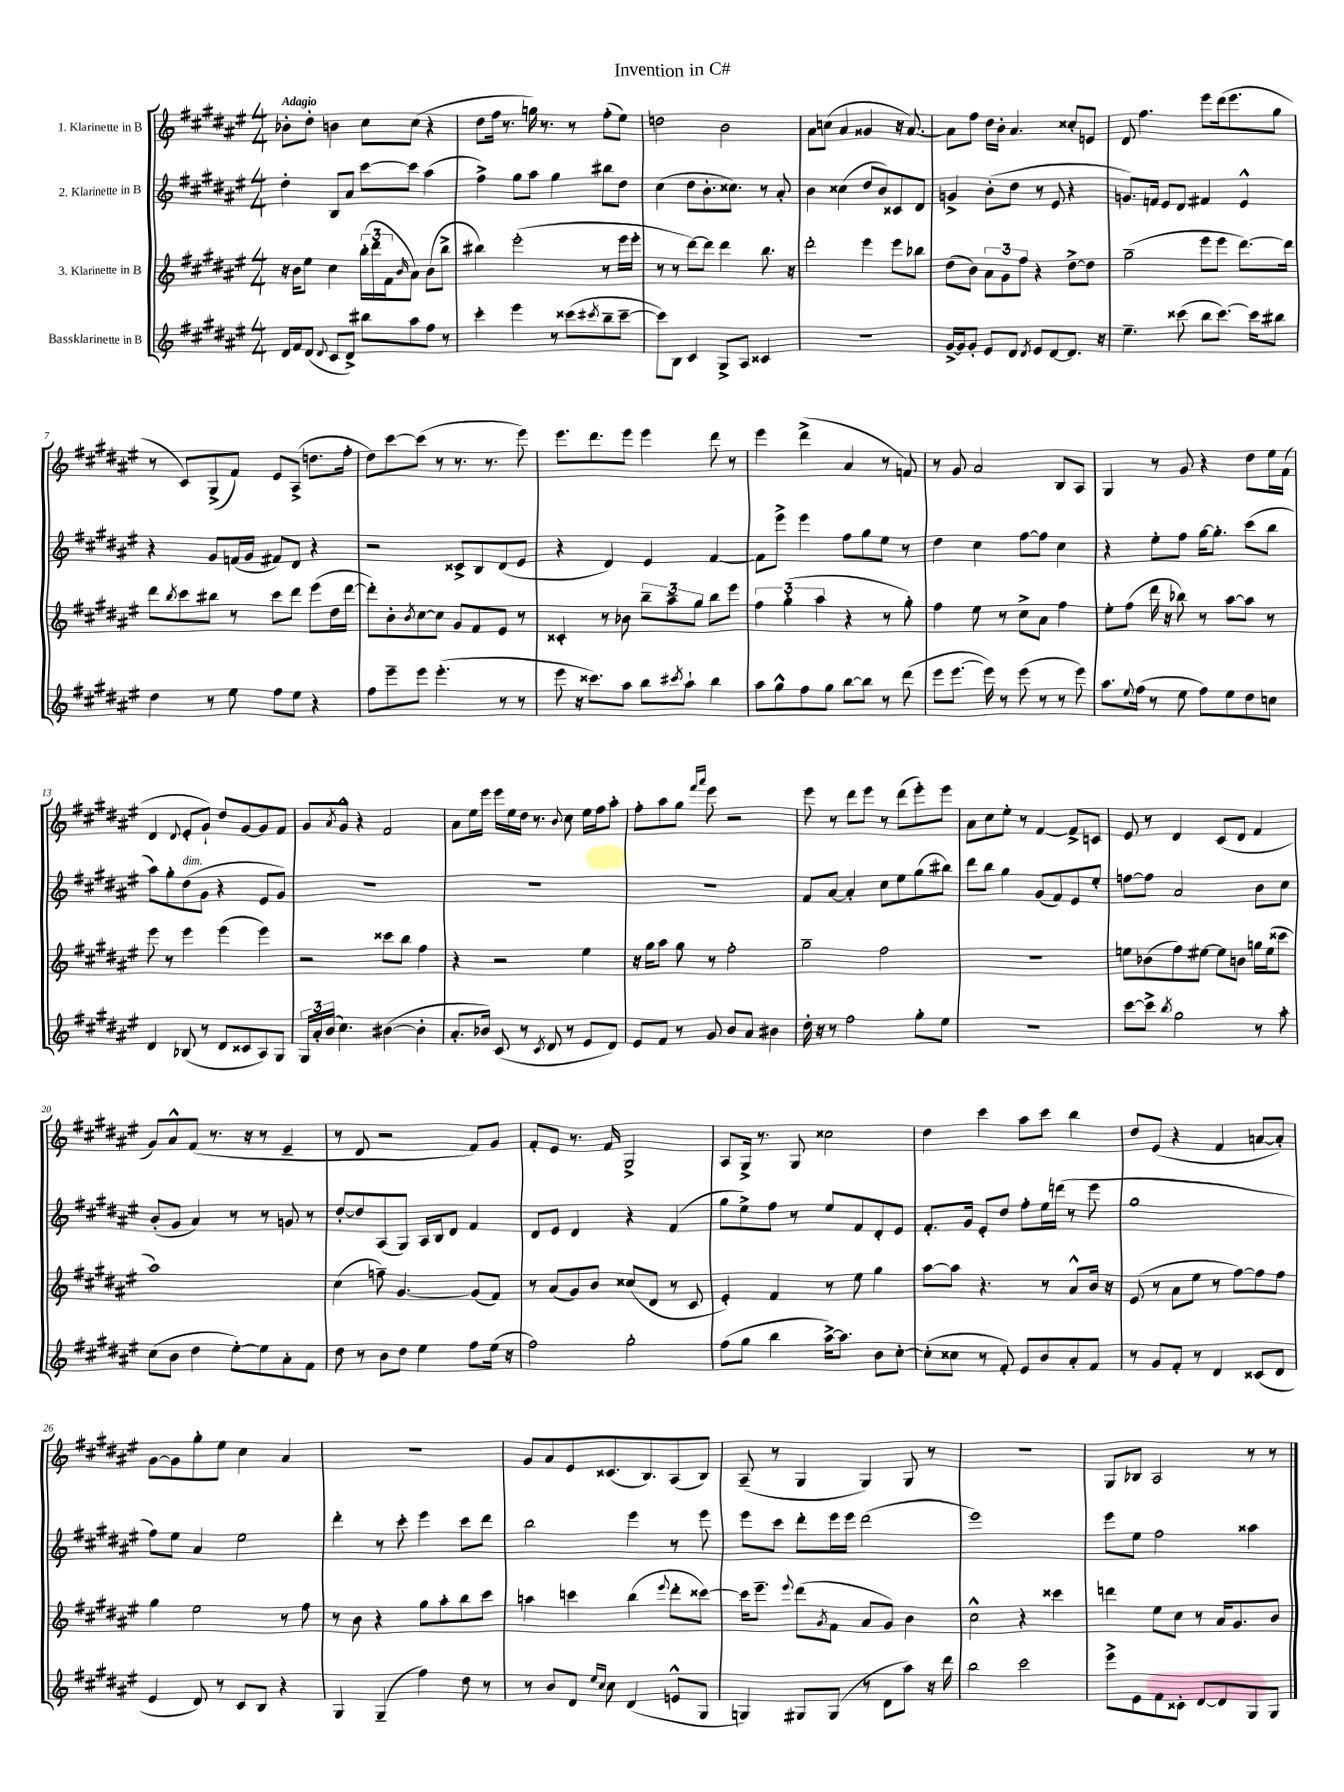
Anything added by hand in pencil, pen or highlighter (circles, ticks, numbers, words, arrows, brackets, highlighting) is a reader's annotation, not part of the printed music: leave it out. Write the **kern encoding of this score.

**kern	**kern	**kern	**kern
*staff4	*staff3	*staff2	*staff1
*clefG2	*clefG2	*clefG2	*clefG2
*k[f#c#g#d#a#e#]	*k[f#c#g#d#a#e#]	*k[f#c#g#d#a#e#]	*k[f#c#g#d#a#e#]
*M4/4	*M4/4	*M4/4	*M4/4
16d#/LL	16r	4dd#'\	8b-'\L
16f#/J	16b\LK	.	.
(8d#/J	8ee#\J	.	8dd#'\J
8qqd#/	.	.	.
8c#/L	4cc#\	8B/L	4b\
8d#^/J)	.	8a#/J	.
8bb#\L	(24bb'\LL	[8ccc#\L	8cc#\L
.	24ddd#\	.	.
.	24f#\J	.	.
.	16qqb/	.	.
8aa#\	8a#\J)	8ccc#\]J	(8cc#\J
8ff#\J	(8b\L	(4aa#\	4r
8r	8bb^\J	.	.
=	=	=	=
4ccc#'\	4bb#\)	4ff#^\)	8dd#\L
.	.	.	16ff#\Jk
.	.	.	8.r
4eee#\	(2eee#'\	8gg#\L	.
.	.	8aa#\J	16gg\)
.	.	.	8.r
8r	.	4gg#\	.
(8ccc##\L	.	.	8r
8qccc#/	.	.	.
8bb~\	8r	8bb#\L	(8ff#'\L
[8ccc#~\J	16eee#\LL	8dd#\J	8ee#\J)
.	16eee#'\JJ	.	.
=	=	=	=
8ccc#\]L)	8r	(4cc#\	2dd\
8B\J	8r	.	.
4c#/	[8ddd#\L)	8dd#\L	.
.	8ddd#\]J	8.b'\	.
8G#^/L	4ddd#\	.	2b\
.	.	8.cc##\J)	.
8A#/J	.	.	.
4c##/	8.bb\	8r	.
.	.	8a#'/	.
.	16r	.	.
=	=	=	=
1r	2ddd#'\	4b\	8a#\L
.	.	.	(8cc\J
.	.	(4cc##\	4a#/
.	4eee#\	8dd#/L	4g##/
.	.	8b/)	.
.	8eee#\L	8c##/	16r
.	.	.	[8.a#/)
.	8bb-\J	8d#/J	.
=	=	=	=
[16g#^/LL	(8dd#\L	4g^/	8a#\]L
16g#/]J	.	.	.
8g#'/J	8b\J)	.	8ff#\J
8e#/L	12a#\L	(8b'\L	16dd#\LL
.	.	.	16b'\JJ
.	12g#\	.	.
8d#/J	.	8dd#\J	4.a#/
.	12ff#\J	.	.
8qd#/	.	.	.
8e#/L	4r	8r	.
[8d#/	.	8e#/	.
8.d#/]J	[8dd#^\L	4r	8cc##'/L
.	8dd#\]J	.	8e/J
16r	.	.	.
=	=	=	=
4.ee#~\	(2gg#~\	8.g/L)	8d#/
.	.	.	4.ff#\
.	.	16f/Jk	.
.	.	8e#/L	.
(8ccc##\	.	8d#/J	.
8bb\L	8eee#\L	4f#/	8eee#\L
[8.ccc##\J)	8eee#\J	.	(16ddd#\k
.	.	.	8.eee#\
.	[8.ddd#\L)	4e#^^/	.
16ccc##\]LK	.	.	.
8bb#\J	.	.	8gg#\J
.	16ddd#\]Jk	.	.
=	=	=	=
4dd#\	8ddd#\L	4r	8r
.	8qbb/	.	.
.	8ccc#\	.	8c#/L)
8r	8bb#\J	8g#/L	(8G#^/
8ee#\	8r	(16f/L	8f#/J)
.	.	16g#/JJ	.
8ff#\L	8ccc#\L	8f#/L)	8e#/L
8ee#\J	8ddd#\J	8d#/J	(8A#^/J
4r	(8eee#\L	4r	8.dd\L
.	16dd#\L	.	.
.	[16ddd#\JJ	.	16ff#'\Jk
=	=	=	=
8ff#\L	8ddd#'\]L)	2r	8dd#\L)
8eee#~\	8b'\	.	[8ccc#\
.	8qb/	.	.
8eee#\J	[8cc#\	.	(8ccc#\]J
(4.eee#'\	8cc#\]J	.	8r
.	8g#/L	8c##^/L	8.r
.	8f#/	8B/	.
.	.	.	8.r
8r	8e#/J	(8d#/	.
8r	8r	8e#/J	8eee#\)
=	=	=	=
8eee#\	4c##'/	4r	8.eee#\L
16r	.	.	.
8.ccc##\L)	.	.	8.ddd#\
.	8r	4d#/)	.
8aa#\J	8b-\	.	8eee#\J
8bb\L	12bb~\L	4e#/	4eee#\
.	12aa#~\	.	.
8qccc#/	.	.	.
8aa#`\J	.	.	.
.	12gg#\J	.	.
4bb\	8bb\L	[4f#/	8ddd#\
.	8eee#\J	.	8r
=	=	=	=
8aa#\L	6ff#\	8f#\]L	4eee#\
8gg#^^\	.	8eee#^\J	.
.	(6gg#'\	.	.
8ff#\	.	4eee#\	(4ddd#^\
.	6aa#\	.	.
8gg#\J	.	.	.
[8bb\L	4r	8ff#\L	4a#/
8bb\]J	.	8gg#\	.
8r	8r	8ee#\J	8r
(8ddd#\	8gg#'\)	8r	8f/)
=	=	=	=
8eee#\L	4ff#\	4dd#\	8r
[8.eee#\J	.	.	8g#/
.	8ee#\	4cc#\	2a#/
16eee#\])	.	.	.
8r	8r	.	.
(8eee#\	8cc#^\L	[8ff#\L	.
8r	8a#\J	8ff#\]J	.
8r	4ff#\	4cc#\	8B/L
8eee#\)	.	.	8A#/J
=	=	=	=
8.aa#\L	8ee#'\L	4r	4G#/
.	(8ff#\J	.	.
8qqee#/	.	.	.
(16ff#\Jk	.	.	.
8r	16ddd#\	8ee#'\L	8r
.	16r	.	.
8ee#\	8bb-\)	8ff#\J	8g#/
8ff#\L)	8r	[16gg#\LK	4r
.	.	8.gg#'\]J	.
8ee#\	[8aa#\L	.	.
8dd#\	8aa#\]J	(8ccc#\L	8dd#\L
8cc\J	8r	8bb\J	16ee#\L
.	.	.	(16f#\JJ
=	=	=	=
4d#/	8eee#\	8aa#\L)	4d#/
.	8r	8gg#'\	.
.	.	.	8qqd#/
(8B-/	4eee#\	(8dd#\	8e#'/L
8r	.	8g#\J	8g#`/J)
8d#/L	(4eee#\	4r	8dd#/L
8c##/	.	.	[8g#/
8A#/)	4eee#\)	8e#/L	8g#/]
8G#/J	.	8g#/J)	8f#/J
=	=	=	=
24G#/LL	2r	1r	8g#/L
24a#'/	.	.	.
(24b/JJ	.	.	.
.	.	.	8qa#/
4.cc#\)	.	.	8g#^^/J
.	.	.	4r
([4b#\	8ccc##\L	.	2f#/
.	8bb\J	.	.
4b#'\]	4ff#\	.	.
=	=	=	=
8.a#'/L	4r	1r	8a#\L
.	.	.	16ee#\L
16b-/Jk)	.	.	16eee#\JJ
(8c#/	2r	.	16eee#\LL
.	.	.	16ee#\
8r	.	.	16dd#\JJ
.	.	.	8.r
8qc#/	.	.	.
8d#/	.	.	.
.	.	.	8qqb/
8r	.	.	8cc#\
8e#/L	4ee#\	.	16ee#\LL
.	.	.	16ff#\J
8d#/J)	.	.	8aa#'\J
=	=	=	=
8e#/L	16r	1r	8ff#'\L
.	16gg#\LK	.	.
8f#/J	8aa#\J	.	8aa#\
8r	8gg#\	.	8gg#\J
.	.	.	16qqfff#/LL
.	.	.	16qqaaa#/JJ
8g#/	8r	.	8eee#\
8b/L	2ff#'\	.	2r
8a#/J	.	.	.
4b#\	.	.	.
=	=	=	=
16dd#'\	2gg#~\	8f#/L	8eee#\
16r	.	.	.
8r	.	[8a#/J	8r
2ff#\	.	4a#'/]	8ddd#\L
.	.	.	8eee#\J
.	2ff#\	8cc#\L	8r
.	.	8ee#\	(8ddd#\L
8gg#'\L	.	(8gg#\	8eee#'\)
8ee#\J	.	8bb#\J)	8eee#\J
=	=	=	=
1r	1r	8ddd#\L	8a#\L
.	.	8bb\J	8cc#\
.	.	4gg#\	8ee#'\J
.	.	.	8r
.	.	(8g#/L	[4f#/
.	.	8f#/)	.
.	.	8e#/	8f#^/]L
.	.	8ee#'/J	8c/J
=	=	=	=
[8ccc#\L	8ee\L	[8ff\L	8e#/
8ccc#^\]J	(8b-\	8ff\]J	8r
8qbb/	.	.	.
2gg#\	8ff#\)	2a#/	4d#/
.	[8ee#\J	.	.
.	8ee#\]L	.	(8c#/L
.	8b\J	.	8d#/J
8r	16gg\LL	8b\L	4f#/
.	(16ee#\J	.	.
8aa#'\	8ccc##\J	8cc#\J	.
=	=	=	=
(8cc#\L	1aa#)	(8b'/L	8g#/L)
8b\J	.	8g#/J	8a#^^/
4dd#\	.	4a#/)	(8f#/J
.	.	.	8.r
[8ee#'\L)	.	8r	.
.	.	.	16r
8ee#\]	.	8r	8r
8a#'\	.	8g/	4e#~/
8f#\J	.	8r	.
=	=	=	=
8dd#\	(4cc#\	[8dd#'/L	8r
8r	.	8dd#/]	8d#/
8b\L	8ff~\)	(8A#/	2r
8dd#\J	[4.g#/	8G#/J)	.
4ee#\	.	16A#/LL	.
.	.	16B/J	.
.	.	8d#/J	.
8ff#\L	(8g#/]L	4f#/	8f#/L)
(16ee#\Jk	8f#/J)	.	8g#/J
16r	.	.	.
=	=	=	=
2ff#\)	8r	8d#/L	8f#'/L
.	(8a#/L	8e#/J	8e#/J
.	8g#/)	4d#/	8.r
.	8b/J	.	.
.	.	.	16f#/
2gg#'\	(8cc##/L	4r	2G#^/
.	8d#/J	.	.
.	8r	(4f#/	.
.	8c#/	.	.
=	=	=	=
(8ff#\L	4e#'/)	8gg#\L	8A#/L
8gg#\J	.	8ee#^\)	16G#^/Jk
.	.	.	8.r
4bb\	4f#/	8ff#\J	.
.	.	8r	8G#/
[16aa#^\LK)	8r	8ee#/L	2cc##\
8.aa#\]J	.	.	.
.	8ee#\	8f#/	.
8b\L	4gg#\	8d#'/	.
[8cc#'\J	.	8e#/J	.
=	=	=	=
(8cc#'\]L	[8aa#\L	8.f#'/L	4dd#\
8cc##\J	8aa#\]J	.	.
.	.	16g#/Jk	.
8r	4.r	8e#'/L	4ccc#\
8f#'/)	.	8dd#/J	.
8e#/L	.	8ff#'\L	8aa#\L
8b/	8r	16ee#\L	8ccc#\J
.	.	(16ddd\JJ	.
8a#'/	8a#^^/L	8r	4bb\
8f#/J	16b/Jk	8eee#\	.
.	16r	.	.
=	=	=	=
8r	(8e#/	1gg#	8dd#/L
8g#/L	8r	.	(8e#/J
8f#'/J	8a#\L	.	4r
8r	8ee#\J	.	.
4d#/	8r	.	4f#/
.	[8ff#\L)	.	.
(8c##/L	8ff#\]	.	[8a/L
8d#/J	8ff#\J	.	8a'/]J)
=	=	=	=
4e#/	4gg#\	8ff#\L)	[8g#\L
.	.	8ee#\J	8g#\]
8d#/)	2ee#\	4a#/	8gg#'\
8r	.	.	8ee#\J
8c#/L	.	2ee#\	4cc#\
8B/J	.	.	.
4r	8r	.	4a#/
.	8ff#\	.	.
=	=	=	=
4G#/	8r	4ddd#'\	1r
.	8b\	.	.
(4G#~/	4r	8r	.
.	.	8ccc#'\	.
4ff#\)	8gg#\L	4eee#\	.
.	8aa#'\	.	.
8dd#\	8bb\	8ccc#\L	.
8r	8ccc#\J	8ddd#\J	.
=	=	=	=
8r	4aa\	2bb\	8g#/L
8b/L	.	.	8a#/
8d#/J	4ccc\	.	8e#/
16qqee#/LL	.	.	.
16qqcc#/JJ	.	.	.
8cc#\	.	.	(8.c##/
(4d#/	(4bb\	4eee#\	.
.	.	.	8.B/)
.	8qqeee#/	.	.
8e^^/L	8ddd#'\L	8r	(8A#/
8G#/J	[8ccc##\J)	8eee#\	8B/J)
=	=	=	=
4G/)	16ccc##\]LK	8eee#\L	(8A#~/
.	8.eee#~\J	.	.
.	.	8ccc#\J	8r
.	8qqeee#/	.	.
8G#/L	(8ddd#\L	8ddd#'\L	4G#/
.	8qg#/	.	.
(8G#/J	8f#\J	16eee#\L	.
.	.	16eee#\JJ	.
8r	8a#/L	(2ddd#\	4G#/)
8d#\L	8g#/J)	.	.
8aa#\J)	4b\	.	8G#/
16r	.	.	8r
16ddd#\	.	.	.
=	=	=	=
2bb\	2cc#^^\	1eee#)	1r
2ccc#\	4r	.	.
.	4ccc##\	.	.
=	=	=	=
8eee#^\L	4ddd\	8eee#\L	8G#/L
8e#\	.	8ee#\J	8B-/J
8f#\	8ee#\L	2ff#\	2A#/
8c##'\J	8cc#\J	.	.
[8d#/L	8r	.	.
8d#/]	16a#/LK	.	.
.	8.g#/	.	.
8G#/	.	4aa##\	8r
8G#/J	8b/J	.	8r
==	==	==	==
*-	*-	*-	*-
